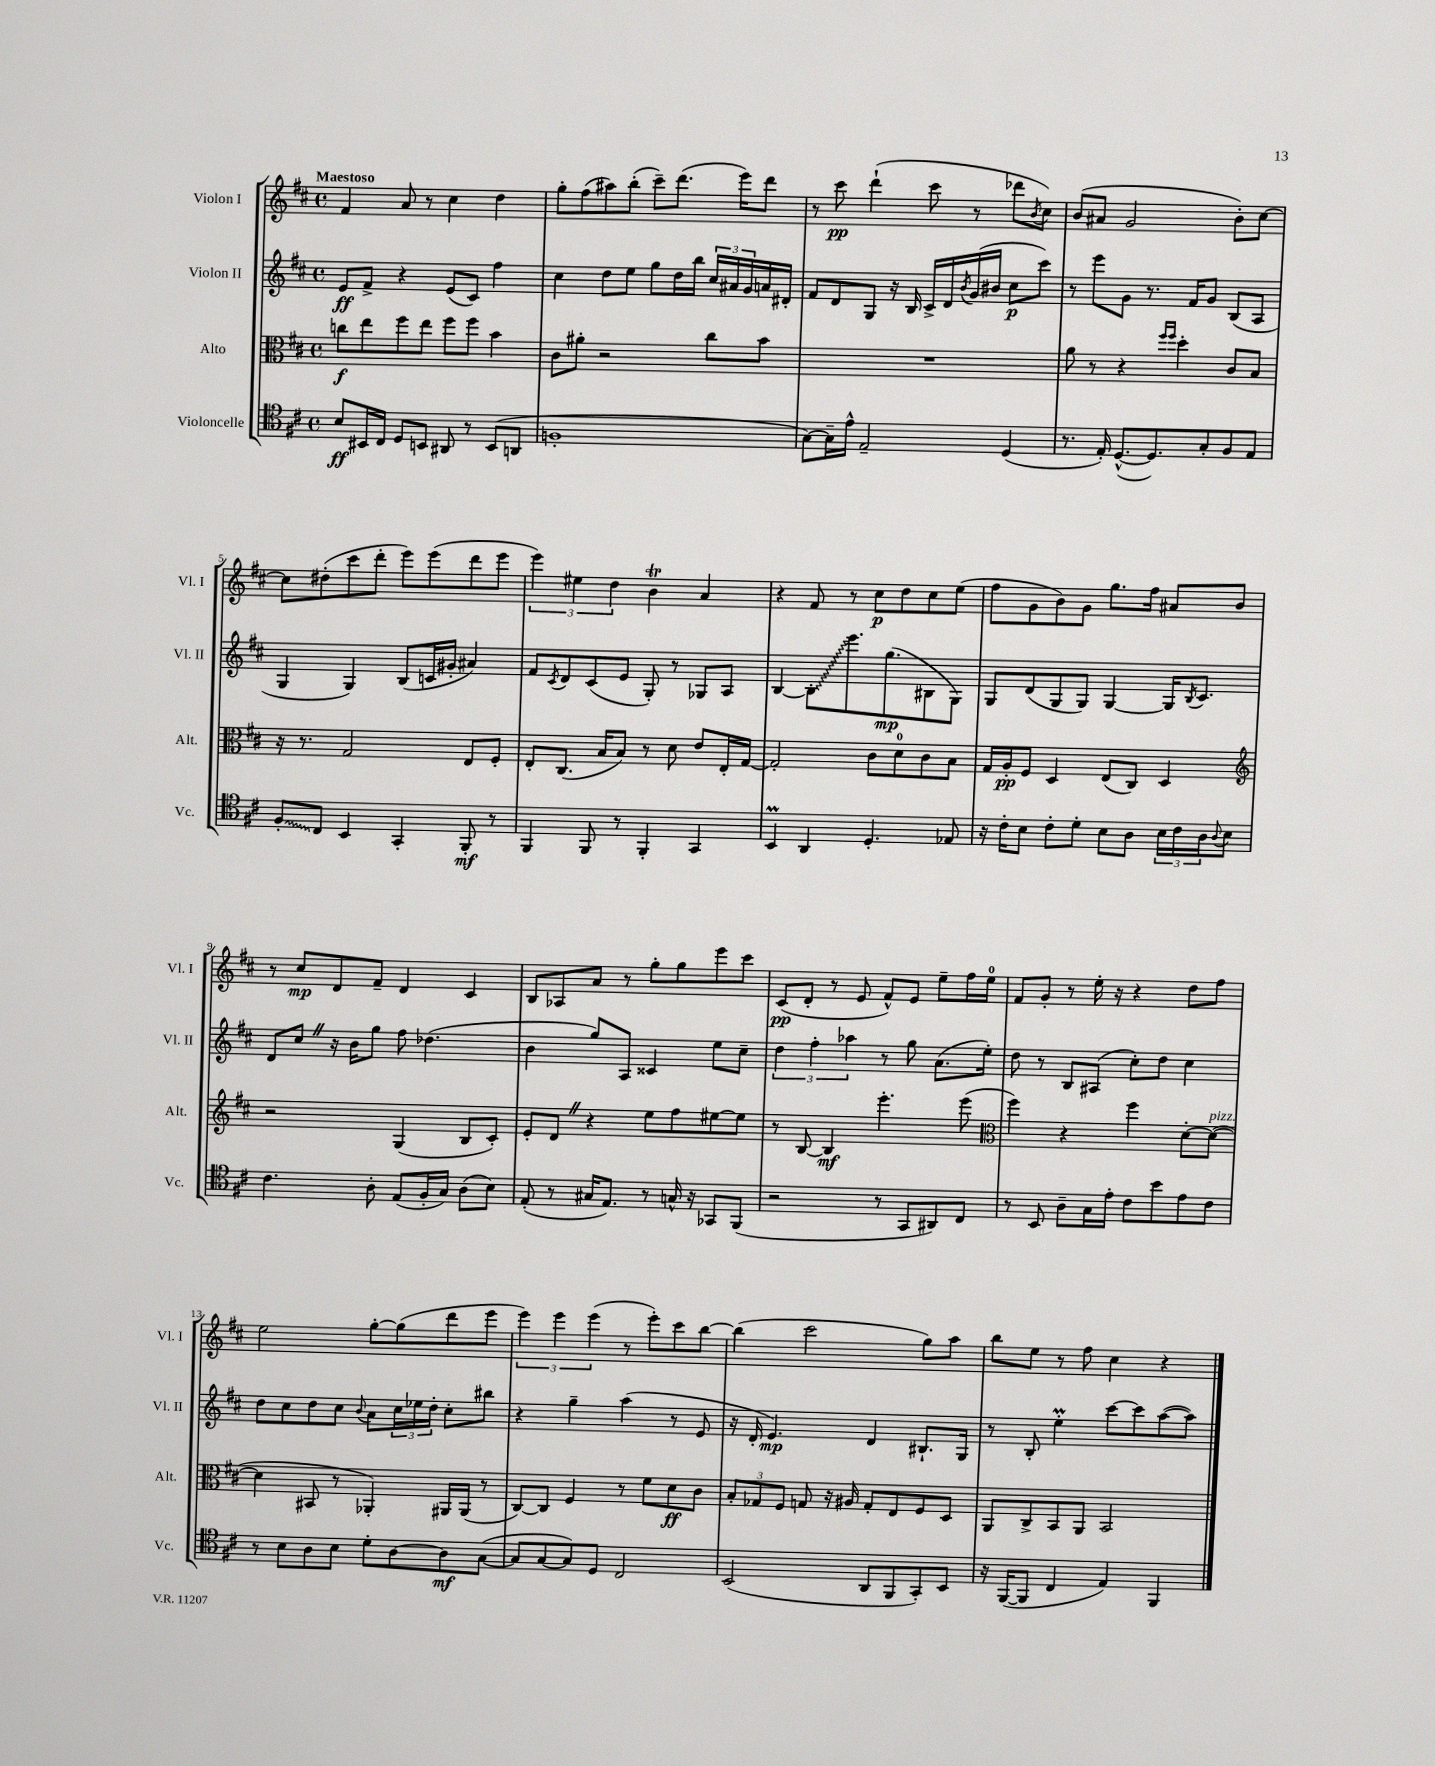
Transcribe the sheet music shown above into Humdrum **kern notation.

**kern	**kern	**kern	**kern
*staff4	*staff3	*staff2	*staff1
*clefC4	*clefC3	*clefG2	*clefG2
*k[f#c#]	*k[f#c#]	*k[f#c#]	*k[f#c#]
*M4/4	*M4/4	*M4/4	*M4/4
*met(c)	*met(c)	*met(c)	*met(c)
8B/L	8cc\L	8e/L	4f#/
16BB#/L	8ee\	8f#^/J	.
16C#/JJ	.	.	.
8D/L	8ff#\	4r	8a/
8BB/J	8ee\J	.	8r
8AA#/	8ff#\L	(8e/L	4cc#\
8r	8ff#\J	8c#/J)	.
(8BB/L	4b\	4ff#\	4dd\
8AA/J	.	.	.
=	=	=	=
1F'	8c#\L	4cc#\	8gg'\L
.	8a#'\J	.	(8ff#\
.	2r	8dd\L	8aa#\)
.	.	8ee\J	(8bb'\J
.	.	8gg\L	8ccc#~\L)
.	.	16dd\L	(8.ddd\J
.	.	16bb\JJ	.
.	8cc#\L	24cc#/LL	.
.	.	24a#/	.
.	.	.	16eee\LK)
.	.	24g/	.
.	8b\J	16a/	8ddd\J
.	.	16d#'/JJ	.
=	=	=	=
[8G\L)	1r	8f#/L	8r
16G~\]L	.	8d/	8ccc#\
16e^^\JJ	.	.	.
2E~/	.	8G/J	(4ddd`\
.	.	16r	.
.	.	16B/	.
.	.	16c#^/LL	8ccc#\
.	.	16d/	.
.	.	8qb/	.
.	.	(16g/	8r
.	.	16b#/JJ	.
(4D/	.	8cc#\L	8ddd-\L
.	.	.	8qb/
.	.	8ccc#\J)	8cc#\J)
=	=	=	=
8.r	8a\	8r	(8b/L
.	8r	8eee\L	8a#/J
16E'/)	.	.	.
([8.D^^/L	4r	8g\J	2g/
.	.	8.r	.
8.D/])	.	.	.
.	16qqff#/LL	.	.
.	16qqff#/JJ	.	.
.	4dd'\	.	.
.	.	16f#/LK	.
8G'/	.	8g/J	.
8F#/	8c#/L	(8B/L	8b'\L)
8E/J	8B/J	8A/J	[8cc#\J
=	=	=	=
8F#'/L	16r	4G/	8cc#\]L
.	8.r	.	.
8C#/J	.	.	(8dd#'\
4BB/	2G/	4G/)	8ccc#\
.	.	.	8ddd'\J
4GG'/	.	(8B/L	8eee\L)
.	.	16c/L	(8eee\
.	.	16g#'/JJ	.
8FF#'/	8E/L	4a#/)	8ddd\
8r	8F#'/J	.	8eee\J
=	=	=	=
4FF#/	8E'/L	8f#/L	6eee\)
.	.	8qc#/	.
.	(8.C#/J	8d/	.
.	.	.	6ee#\
8FF#/	.	(8c#/	.
.	16B/LK	.	.
.	.	.	6dd\
8r	8B/J)	8e/J	.
4FF#'/	8r	8G'/)	4b\
.	8d\	8r	.
4GG/	8e/L	8G-/L	4a/
.	16E'/L	8A/J	.
.	[16G/JJ	.	.
=	=	=	=
4BB/	2G'/]	[4B/	4r
4AA/	.	8B'\]L	8f#/
.	.	8.eee\	8r
4.D'/	8c#\L	.	8cc#\L
.	.	(8.gg\	.
.	8d\	.	8dd\
.	8c#\	8B#\	8cc#\
8E-/	8B\J	8G\J)	(8ee\J
=	=	=	=
16r	16G/LL	8G/L	8ff#\L
16c#'\LK	16A'/J	.	.
8B\J	8F#/J	(8d/	8g\
8c#'\L	4D/	8G/	8b\)
8d'\J	.	8G/J)	8g\J
8B\L	(8E/L	[4G/	8.gg\L
8A\J	8C#/J)	.	.
.	.	.	16ff#\Jk
24B\LL	4D/	16G/]LK	8a#/L
24c#\	.	.	.
.	.	8qB/	.
.	.	8.c#/J	.
24A\J	.	.	.
8qqA/	.	.	.
8B\J	.	.	8b/J
=	=	=	=
*	*clefG2	*	*
4.c#\	2r	8d/L	8r
.	.	8cc#/J	8cc#/L
.	.	16r	8d/
.	.	16b\LK	.
8A'\	.	8gg\J	8f#~/J
(8E/L	(4G/	8ff#\	4d/
16F#'/L	.	(4.dd-\	.
16G/JJ)	.	.	.
(8A\L	8B/L	.	4c#/
8B\J)	8c#'/J)	.	.
=	=	=	=
(8E'/	8e'/L	4b\	8B/L
8r	8d/J	.	8A-/
16G#/LK	4r	8gg/L)	8a/J
8.E/J)	.	.	.
.	.	8A/J	8r
8r	8ee\L	4c##/	8gg'\L
16G^^/	8ff#\	.	8gg\
16r	.	.	.
8GG-/L	[8ee#\	8ee\L	8eee\
(8FF#/J	8ee#\]J	8cc#~\J	8ccc#\J
=	=	=	=
2r	8r	6dd\	(8c#/L
.	[8B/	.	8d'/J
.	.	6ff#'\	.
.	4B/]	.	8r
.	.	6aa-\	.
.	.	.	8e/
8r	4.eee'\	8r	8f#^^/L)
8GG/L	.	8gg\	8e/J
8AA#/)	.	(8.a\L	8ee~\L
8C#/J	(8eee\	.	16ff#\L
.	.	16ee'\Jk)	16ee\JJ
=	=	=	=
*	*clefC3	*	*
8r	4ff#\)	8dd\	8f#/L
8BB/	.	8r	8g'/J
8A~\L	4r	8B/L	8r
16G\L	.	(8A#/J	16ee'\
16e'\JJ	.	.	16r
8c#\L	4ff#\	8cc#'\L)	4r
8b\	.	8dd\J	.
8e\	[8d'\L	4cc#\	8dd\L
8c#\J	(8d\_J	.	8ff#\J
=	=	=	=
8r	4d\]	8dd\L	2ee\
8B\L	.	8cc#\	.
8A\	8BB#/	8dd\	.
8B\J	8r	8cc#\J	.
.	.	8qqb/	.
8d'\L	4AA-'/)	8a\L	[8gg'\L
[8A\	.	24cc#\L	(8gg\]
.	.	24ee-\	.
.	.	24dd'\JJ	.
8A\]	16AA#/LL	8cc#'\L	8ddd\
.	(16AA#/JJ	.	.
([8G\J	8r	8bb#\J	8eee\J
=	=	=	=
8G/]L	[8C#/L)	4r	6eee\)
[8G/	8C#/]J	.	.
.	.	.	6eee\
8G/])	4F#/	4gg~\	.
.	.	.	(6eee\
8D/J	.	.	.
2C#/	8r	(4aa\	8r
.	8f#\L	.	8eee'\L)
.	8d\	8r	8ccc#\
.	8c#\J	8e/	[8bb\J
=	=	=	=
(2BB/	12B'/L	16r	(4bb\]
.	.	16d'/	.
.	12G-/	.	.
.	.	4.e/)	.
.	12F#/J	.	.
.	8G/	.	2ccc#\
.	16r	.	.
.	16A#/	.	.
8AA/L	8G'/L	4d/	.
8FF#/	8E/	.	.
8GG'/)	8F#/	8.B#`/L	8gg\L)
8BB/J	8D/J	.	8aa\J
.	.	16G/Jk	.
=	=	=	=
16r	8AA/L	8r	8bb\L
([16FF#/LK	.	.	.
8FF#/]J	8C#^/	8B'/	8ee\J
4C#/	8BB/	4ee'\	8r
.	8AA/J	.	8ff#\
4E/)	2BB/	[8ccc#\L	4cc#\
.	.	8ccc#\]	.
4FF#/	.	([8aa\	4r
.	.	8aa\]J)	.
==	==	==	==
*-	*-	*-	*-
